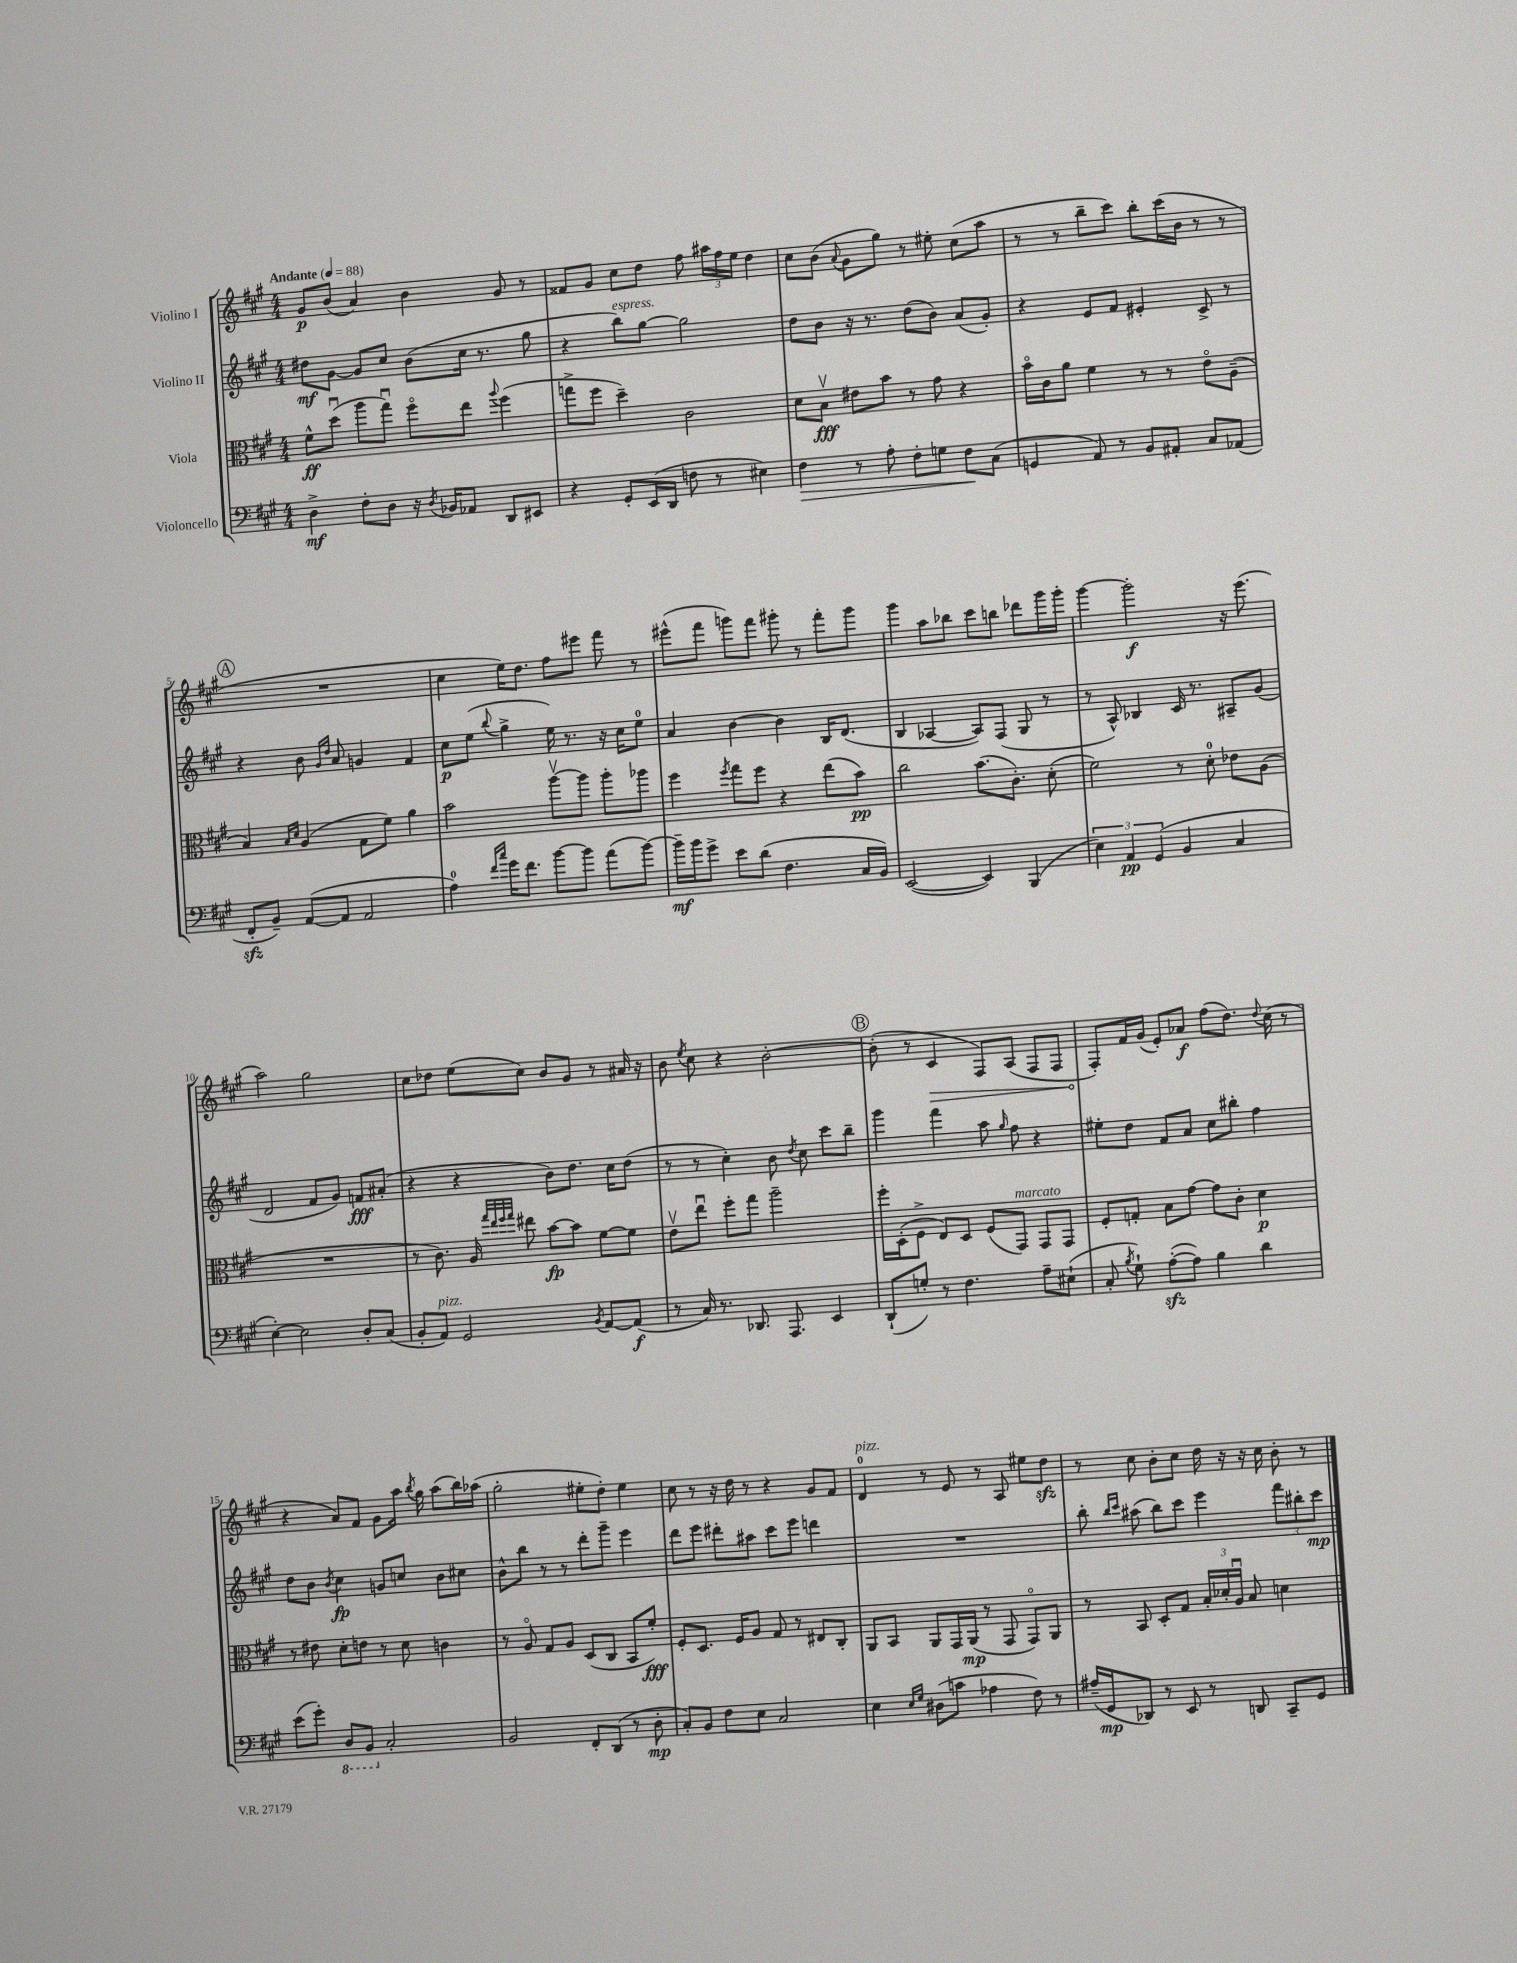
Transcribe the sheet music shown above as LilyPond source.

<<
\new StaffGroup <<
\new Staff = "s0" \with { instrumentName = "Violino I" } {
    \clef treble \key a \major \numericTimeSignature \time 4/4 \tempo "Andante" 4 = 88
    \autoBeamOff gis'8[\p b'8]( a'4) b'4 gis'8 r8 |
    fisis'8[ gis'8] cis''8[ d''8] fis''8 \tuplet 3/2 { ais''16[ fis''16 e''16] } d''4 |
    cis''8[ b'8]( \appoggiatura { a'8 } gis'8[ gis''8]) r8 eis''8-. cis''8[( a''8] |
    r8 r8 b''8[-- cis'''8]) b''8[-. cis'''16( b'16] r8 r8 |
    \mark \markup { \circle "A" } R1 |
    cis''4 e''16[) d''8.] fis''8[ eis'''8] fis'''8 r8 |
    eis'''8[-^( fis'''8] g'''8[) fis'''8] gis'''8-. r8 fis'''8[-. gis'''8] |
    gis'''4 a''8[ bes''8] cis'''8[ b''8] des'''8[ gis'''16 gis'''16]-. |
    gis'''4~ gis'''2-.\f r16 e'''8.( |
    a''2) gis''2 |
    cis''8[ des''8] e''8[( cis''8]) b'8[ gis'8] r8 ais'16 r16 |
    b'8 \acciaccatura { e''8 } cis''8 r4 b'2~-. |
    \mark \markup { \circle "B" } b'8-.( r8 \once \override Hairpin.circled-tip = ##t cis'4\> fis8[) a8]( fis8[ fis8] |
    fis8[-.\!) fis'16 gis'16]( e'8[-.) aes'8]\f fis''8[( d''8.]) \appoggiatura { d''8 } cis''16( r8 |
    r4 a'8[) fis'8] gis'8[ a''16] \acciaccatura { b''8 } gis''16 a''8[( b''16) aes''16]( |
    gis''2-. eis''8[-. d''8]-.) eis''4 |
    cis''8 r8 r16 d''16 r8 r4 gis'8[ fis'8] |
    d'4-0^\markup { \italic "pizz." } r8 e'8 r8 a8 eis''8[ d''8]\sfz |
    r8 cis''8 b'8[-. cis''8] d''16 r16 r16 cis''16 b'8-. r8 \bar "|." |
}
\new Staff = "s1" \with { instrumentName = "Violino II" } {
    \clef treble \key a \major \numericTimeSignature \time 4/4
    \autoBeamOff dis''8[\mf gis'8]~ gis'8[ cis''8] b'8[( cis''16] r8. gis''8 |
    r4 b''8[^\markup { \italic "espress." }) gis''8]~ gis''2 |
    d''8[ b'8] r16 r8. d''8[( b'8]) a'8[( gis'8]-.) |
    r4 e'8[ fis'8] eis'4-. cis'8-> r8 |
    \mark \markup { \circle "A" } r4 b'8 \grace { gis'16[ d''16] } a'8 g'4 fis'4 |
    cis''8[\p e''8]( \appoggiatura { b''8 } gis''4-> e''16) r8. r16 cis''16[ e''8]-0 |
    a'4 b'4~ b'4 b16[ d'8.]( |
    b4 aes4~ aes8[) fis8]( gis8 r8 |
    r8 a8-^) bes4 cis'16 r8. ais8[-- gis'8]( |
    d'2 fis'8[ gis'8]) f'8[\fff ais'8]-.( |
    r4 r4 b'8[) d''8.] cis''16[ d''8]( |
    r8 r8 cis''4-.) b'8 \acciaccatura { d''8 } cis''8 cis'''8[ b''8]-- |
    \mark \markup { \circle "B" } gis'''4 fis'''4 a''8 \grace { gis''16 } fis''8 r4 |
    eis''8[-. d''8] fis'8[ a'8] cis''8[ bis''8]-. fis''4 |
    d''8[ b'8] \acciaccatura { b'8 } cis''4\fp g'8[ c''8] b'8[ cis''8] |
    b'8[-^ b''8] r8 r8 d'''8[-. gis'''8]-- e'''4 |
    d'''8[ e'''8] dis'''8[-. ais''8] cis'''8[ e'''8] d'''4 |
    R1 |
    b''8-. \grace { b''16[ cis'''16] } ais''8( b''8[) cis'''8] e'''4 \tuplet 3/2 { fis'''8[ bis''8-. cis'''8]\mp } \bar "|." |
}
\new Staff = "s2" \with { instrumentName = "Viola" } {
    \clef alto \key a \major \numericTimeSignature \time 4/4
    \autoBeamOff fis'8[-^\ff d''8]\downbow( a''8[ gis''8]\downbow) fis''8[\flageolet e''8] \appoggiatura { a''8 } fis''4( |
    g''8[-> fis''8] d''4--) cis'2 |
    d'8[ b8]\upbow\fff eis'8[ b'8] r8 gis'8 r4 |
    b'16[\flageolet cis'16 a'8] fis'4 r8 r8 e'8[\flageolet a8]--( |
    \mark \markup { \circle "A" } b4) \grace { b16[ d'16] } a4( gis8[ fis'8]) a'4 |
    b'2 a''8[~\upbow a''8] a''8[-. aes''8] |
    fis''4 \acciaccatura { fis''8 } gis''8[ fis''8] r4 e''8[( b'8]\pp) |
    cis''2 b'8.[( cis'8.]-.) d'8-.( |
    fis'2) r8 d'8-0-. ees'8[ a8]( |
    R1 |
    r8 cis'8.) a16 \grace { gis''32[ e''32 fis''32 gis''32] } eis''8 b'8[~\fp b'8] fis'8[~ fis'8] |
    e'8[\upbow e''8]\downbow fis''8[-. gis''8] a''2-- |
    \mark \markup { \circle "B" } fis''16[-. d16-.( fis8]-> e8[) d8] fis8[( gis,8]^\markup { \italic "marcato" }) gis,8[ gis,8] |
    fis8[-. g8]-. b8[ gis'8]~ gis'8[ cis'8]-. d'4\p |
    r8 eis'8 d'8[-. e'8] r8 d'8 c'4 |
    r8 a8\flageolet gis8[ a8] d8[( cis8] b,8[ fis'8]-.\fff) |
    fis8[-. d8.] fis16[ a8] gis8 r8 eis8[ cis8]-. |
    a,8[ b,8] a,8[ gis,16 a,16]\mp( r8 gis,8 gis,8[\flageolet) a,8] |
    r8 b,8 d8[-. gis8] \tuplet 3/2 { b16[-. des'16-. a16]\downbow } b8 d'4 \bar "|." |
}
\new Staff = "s3" \with { instrumentName = "Violoncello" } {
    \clef bass \key a \major \numericTimeSignature \time 4/4
    \autoBeamOff d4->\mf fis8[-. d8] r16 \acciaccatura { d8 } bes,16[ aes,8] d,8[ eis,8] |
    r4 gis,8[-. e,16( d,16] f8 r8 eis4) |
    fis4\> r8 a8-. fis8[-. g8] fis8[\! cis8]( |
    g,4 a,8) r8 b,8[ ais,8]-. cis8[ aes,8]( |
    \mark \markup { \circle "A" } fis,8[-.\sfz b,8]--) a,8[~( a,8] a,2 |
    a4-0) \grace { fis'16[ cis''16] } gis'16[ fis'8.] b'8[~ b'8] a'8[( b'8]~) |
    b'16[--\mf b'16 gis'8]-> e'8[ d'8]( fis4. cis16[ b,16]) |
    e,2~( e,4) b,,4( |
    \tuplet 3/2 { e4) a,4\pp gis,4( } b,4 cis4 |
    e4~-.) e2 d8[-. cis8]( |
    b,8[-. a,8]^\markup { \italic "pizz." }) gis,2 \acciaccatura { b,8 } a,8[~ a,8]\f( |
    r8 cis16) r8. des,8. a,,8. e,4 |
    \mark \markup { \circle "B" } d,8[-!( g8]-.) r8 fis4. a8[-- eis8]-!( |
    cis8-. \acciaccatura { b8 } gis8-!) a8[~-.\sfz( a8]) b4 d'4 |
    e'8[( gis'8]-.) \ottava #-1 d,8[ b,,8] \ottava #0 cis2-. |
    b,2 fis,8[-. d,8]( r8 d8-.\mp |
    cis8[-.) b,8] fis8[ e8] cis2 |
    e4 \grace { e16[ gis16] } dis8[( c'8] aes4 fis8) r8 |
    ais16[--( gis,16\mp des,8]) r8 e,8 r8 d,8 cis,8[-- gis,8] \bar "|." |
}
>>
>>
